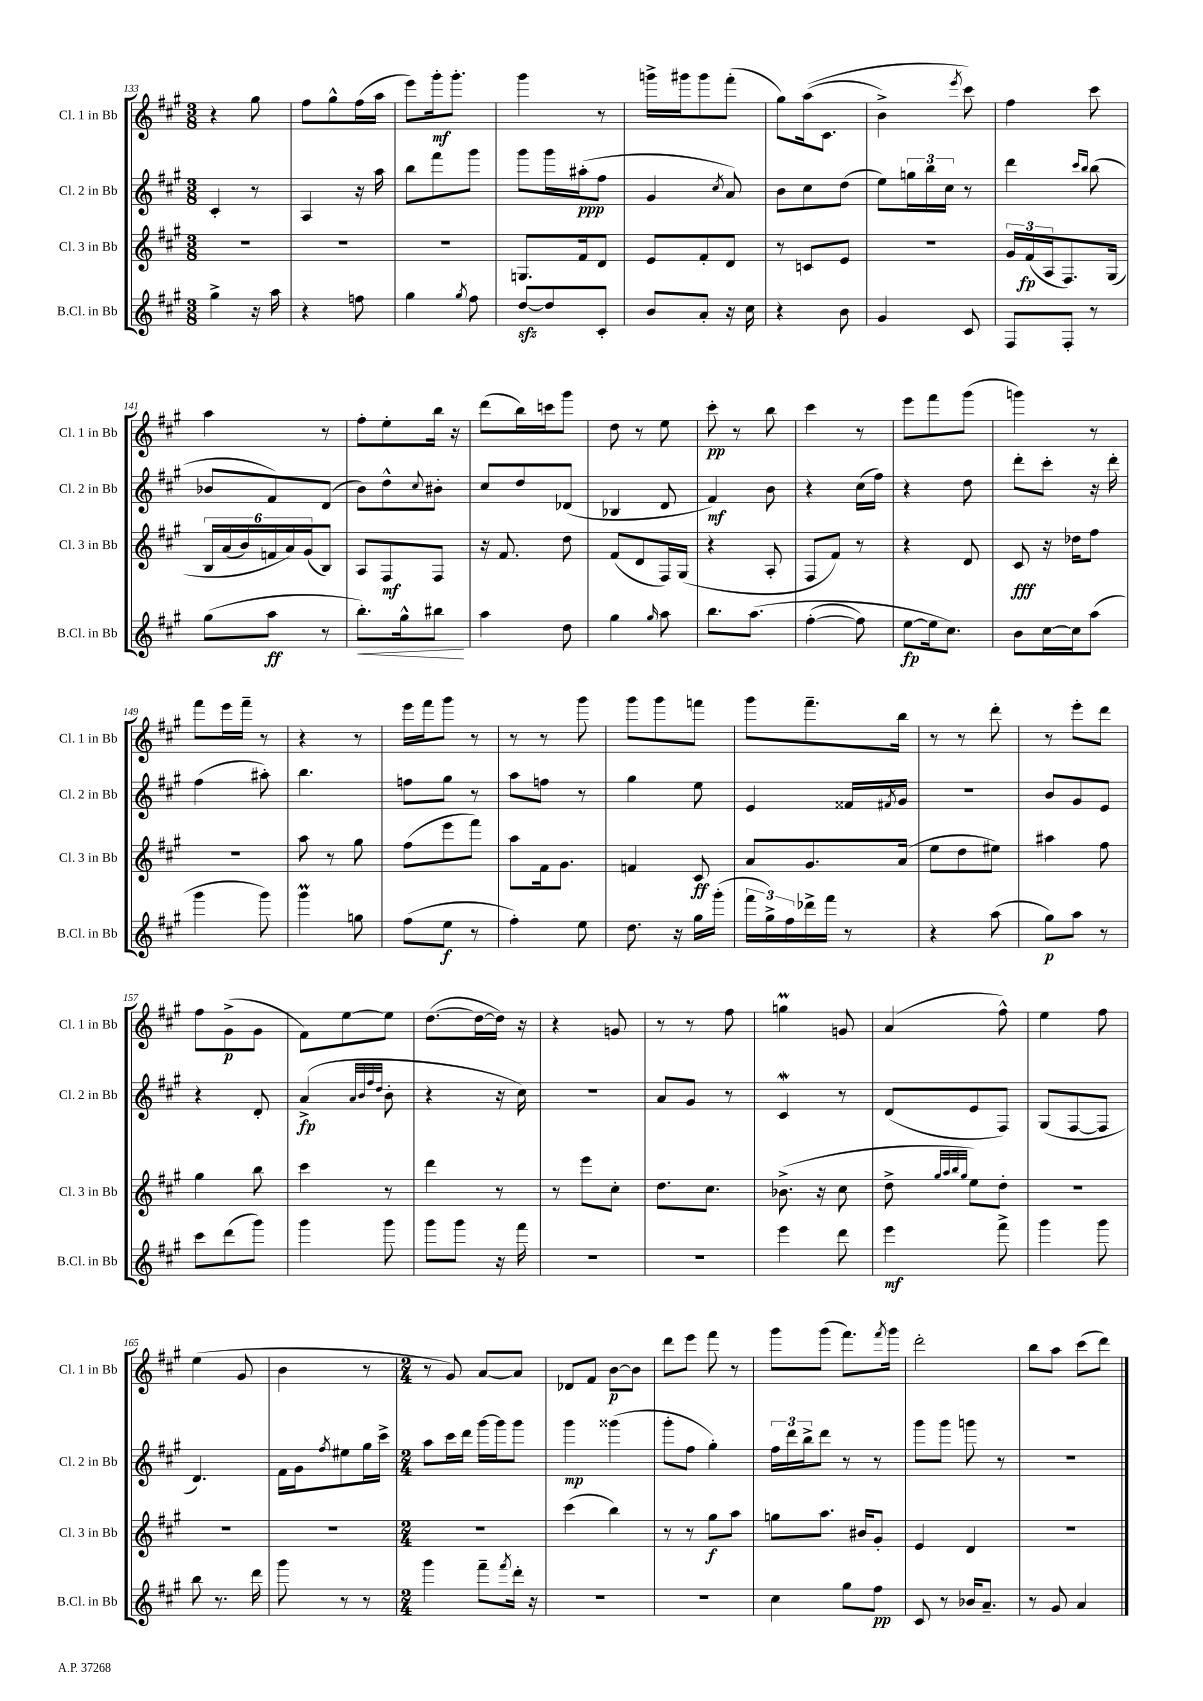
<<
\new StaffGroup <<
\new Staff = "s0" \with { instrumentName = "Cl. 1 in Bb" shortInstrumentName = "Cl. 1 in Bb" } {
    \clef treble \key a \major \numericTimeSignature \time 3/8
    r4 gis''8 |
    fis''8 gis''8-^ fis''16( a''16 |
    e'''8) gis'''16-.\mf gis'''8.-. |
    gis'''4 r8 |
    g'''16-> gis'''16 gis'''8 fis'''8-.( |
    gis''8) a''16(\( cis'8. |
    b'4->) \acciaccatura { e'''8 } cis'''8\) |
    fis''4 cis'''8 |
    a''4 r8 |
    fis''8-. e''8-. b''16 r16 |
    d'''8( b''16) c'''16 gis'''8 |
    d''8 r8 e''8 |
    cis'''8-.\pp r8 b''8 |
    cis'''4 r8 |
    e'''8 fis'''8 gis'''8( |
    g'''4) r8 |
    fis'''8 e'''16 fis'''16-- r8 |
    r4 r8 |
    e'''16 fis'''16 gis'''8 r8 |
    r8 r8 gis'''8 |
    gis'''8 gis'''8 f'''8 |
    gis'''8 fis'''8.-- b''16 |
    r8 r8 d'''8-. |
    r8 e'''8-. d'''8 |
    fis''8 gis'8->\p( gis'8 |
    fis'8) e''8~ e''8 |
    d''8.~( d''16~ d''16) r16 |
    r4 g'8 |
    r8 r8 fis''8 |
    g''4\prall g'8 |
    a'4( fis''8-^) |
    e''4 fis''8 |
    e''4( gis'8 |
    b'4 r8 |
    \numericTimeSignature \time 2/4 r8 gis'8) a'8~ a'8 |
    des'8 fis'8 b'8~\p b'8 |
    d'''8 e'''8 fis'''8 r8 |
    gis'''8 gis'''8( fis'''8.) \acciaccatura { fis'''8 } gis'''16 |
    d'''2-. |
    b''8 a''8 cis'''8( d'''8) \bar "|." |
}
\new Staff = "s1" \with { instrumentName = "Cl. 2 in Bb" shortInstrumentName = "Cl. 2 in Bb" } {
    \clef treble \key a \major \numericTimeSignature \time 3/8
    cis'4-. r8 |
    a4 r16 a''16 |
    b''8 fis'''8 gis'''8 |
    gis'''8 gis'''16 ais''16-.\ppp( fis''8 |
    gis'4 \acciaccatura { cis''8 } a'8) |
    b'8 cis''8 d''8( |
    e''8) \tuplet 3/2 { g''16 b''16 cis''16 } r8 |
    d'''4 \grace { cis'''16 b''16 } b''8( |
    bes'8 fis'8) d'8( |
    b'8) d''8-^ \appoggiatura { cis''8 } bis'8-. |
    cis''8 d''8 des'8( |
    bes4 d'8 |
    fis'4\mf) b'8 |
    r4 cis''16( fis''16) |
    r4 d''8 |
    d'''8-. cis'''8-. r16 d'''16-. |
    fis''4( ais''8-.) |
    b''4. |
    f''8 gis''8 r8 |
    a''8 f''8 r8 |
    gis''4 e''8 |
    e'4 fisis'16 \acciaccatura { fis'8 } gis'16 |
    R4. |
    b'8 gis'8 e'8 |
    r4 d'8-. |
    a'4->\fp( \grace { a'32 b'32 fis''32 d''32 } b'8-. |
    r4 r16 cis''16) |
    R4. |
    a'8 gis'8 r8 |
    cis'4\mordent r8 |
    d'8( e'8 fis8) |
    gis8( fis8~ fis8 |
    d'4.) |
    fis'16 gis'16 \acciaccatura { fis''8 } eis''8 gis''16 cis'''16-> |
    \numericTimeSignature \time 2/4 a''8 cis'''16 d'''16 gis'''16~ gis'''16 gis'''8 |
    gis'''4\mp gisis'''4( |
    gis'''8-. fis''8 gis''4-.) |
    \tuplet 3/2 { fis''16 d'''16 b''16-> } d'''8 r8 r8 |
    gis'''8 gis'''8 g'''8 r8 |
    R2 \bar "|." |
}
\new Staff = "s2" \with { instrumentName = "Cl. 3 in Bb" shortInstrumentName = "Cl. 3 in Bb" } {
    \clef treble \key a \major \numericTimeSignature \time 3/8
    R4. |
    R4. |
    R4. |
    g8. fis'16 d'8 |
    e'8 fis'8-. d'8 |
    r8 c'8 e'8 |
    R4. |
    \tuplet 3/2 { gis'16 fis'16\fp( a16 } fis8.) gis16\( |
    \tuplet 6/4 { b16 a'16( b'16) f'16 a'16\) gis'16( } b8) |
    a8 fis8\mf fis8 |
    r16 fis'8. d''8 |
    fis'8( d'8 fis16) gis16( |
    r4 a8-. |
    fis8 fis'8) r8 |
    r4 d'8 |
    cis'8\fff r16 des''16 fis''8 |
    R4. |
    a''8 r8 gis''8 |
    fis''8( e'''8 fis'''8) |
    a''8 fis'16 gis'8. |
    f'4 cis'8\ff |
    a'8 gis'8. a'16( |
    e''8 d''8 eis''8) |
    ais''4 fis''8 |
    gis''4 b''8 |
    cis'''4 r8 |
    d'''4 r8 |
    r8 e'''8 cis''8-. |
    d''8. cis''8. |
    bes'8.->( r16 cis''8 |
    d''8-> \grace { gis''32 a''32 b''32 gis''32 } e''8) d''8-. |
    R4. |
    R4. |
    R4. |
    \numericTimeSignature \time 2/4 R2 |
    cis'''4( b''4) |
    r8 r8 gis''8\f a''8 |
    g''8 a''8. bis'16 gis'8-. |
    e'4 d'4 |
    R2 \bar "|." |
}
\new Staff = "s3" \with { instrumentName = "B.Cl. in Bb" shortInstrumentName = "B.Cl. in Bb" } {
    \clef treble \key a \major \numericTimeSignature \time 3/8
    gis''4-> r16 a''16 |
    r4 f''8 |
    gis''4 \acciaccatura { gis''8 } fis''8 |
    d''8~\sfz d''8 cis'8-. |
    b'8 a'8-. r16 cis''16 |
    r4 b'8 |
    gis'4 cis'8 |
    fis8 fis8-. r8 |
    gis''8( a''8\ff r8 |
    b''8.-.\<) gis''16-^ bis''8\! |
    a''4 d''8 |
    gis''4 \grace { gis''16 } a''8 |
    b''8. a''8.\( |
    fis''4~-.( fis''8) |
    e''8~\fp e''16 cis''8.\) |
    b'8 cis''16~ cis''16 a''8( |
    gis'''4 gis'''8) |
    gis'''4\prall g''8 |
    fis''8( e''8\f r8 |
    fis''4-.) e''8 |
    d''8. r16 gis''16 gis'''16-.( |
    \tuplet 3/2 { fis'''16 gis''16->) fis''16 } des'''16-> fis'''16 r8 |
    r4 a''8( |
    gis''8\p) a''8 r8 |
    cis'''8 d'''8( gis'''8) |
    gis'''4 gis'''8 |
    gis'''8 gis'''8 r16 fis'''16 |
    R4. |
    R4. |
    e'''4 d'''8 |
    e'''4\mf fis'''8-> |
    gis'''4 gis'''8 |
    b''8 r8. d'''16 |
    gis'''8 r8 r8 |
    \numericTimeSignature \time 2/4 gis'''4 fis'''8-- \acciaccatura { fis'''8 } d'''16-. r16 |
    R2 |
    R2 |
    cis''4 gis''8 fis''8\pp |
    cis'8 r8 bes'16 a'8.-- |
    r8 gis'8 a'4 \bar "|." |
}
>>
>>
\layout { \context { \Score currentBarNumber = #133 } }
